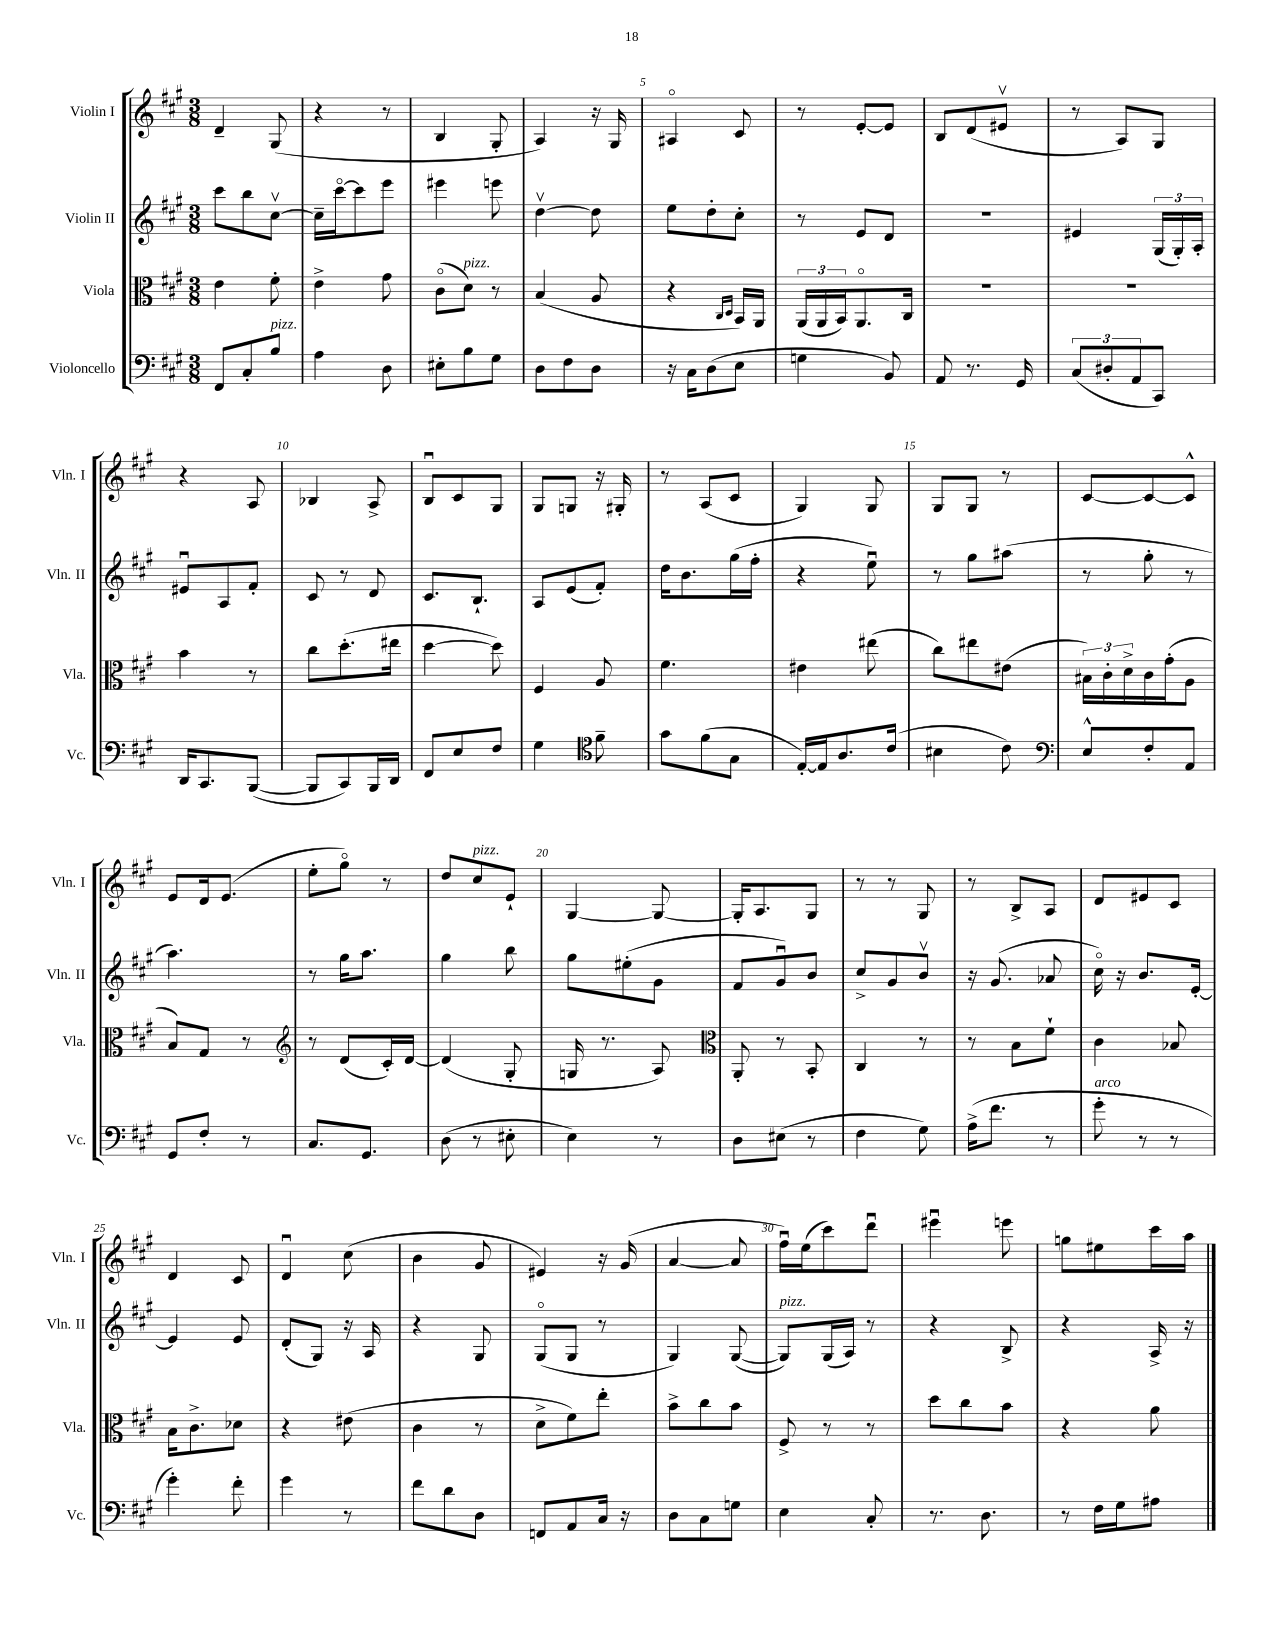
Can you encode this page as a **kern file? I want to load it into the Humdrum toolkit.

**kern	**kern	**kern	**kern
*staff4	*staff3	*staff2	*staff1
*clefF4	*clefC3	*clefG2	*clefG2
*k[f#c#g#]	*k[f#c#g#]	*k[f#c#g#]	*k[f#c#g#]
*M3/8	*M3/8	*M3/8	*M3/8
8FF#	4e	8ccc#	4d~
8C#'	.	8bb	.
8B	8f#'	[8cc#v	(8G#
=	=	=	=
4A	4e^	16cc#~]	4r
.	.	[16ccc#o	.
.	.	8ccc#]	.
8D	8g#	8eee	8r
=	=	=	=
8E#'	(8c#o	4eee#	4B
8B	8d)	.	.
8G#	8r	8eee	8G#'
=	=	=	=
8D	(4B	[4ddv	4A)
8F#	.	.	.
8D	8A	8dd]	16r
.	.	.	16G#
=	=	=	=
16r	4r	8ee	4A#o
16C#	.	.	.
(8D	.	8dd'	.
.	16qqC#	.	.
.	16qqD	.	.
8E	16BB)	8cc#'	8c#
.	16AA	.	.
=	=	=	=
4G	(24AA	8r	8r
.	24AA	.	.
.	24BB)	.	.
.	8.AAo	8e	[8e'
8BB)	.	8d	8e]
.	16C#	.	.
=	=	=	=
8AA	4.r	4.r	8B
8.r	.	.	(8d
.	.	.	8e#v
16GG#	.	.	.
=	=	=	=
(12C#	4.r	4e#	8r
12D#'	.	.	.
.	.	.	8A)
12AA	.	.	.
8CC#)	.	(24G#	8G#
.	.	24G#')	.
.	.	24A'	.
=	=	=	=
16DD	4b	8e#u	4r
8.CC#	.	.	.
.	.	8A	.
([8BBB	8r	8f#'	8A
=	=	=	=
8BBB]	8cc#	8c#	4B-
8CC#)	(8.dd'	8r	.
16BBB	.	8d	8A^
16DD	16ee#	.	.
=	=	=	=
8FF#	[4dd	8.c#	8Bu
8E	.	.	8c#
.	.	8.B`	.
8F#	8dd])	.	8G#
=	=	=	=
4G#	4F#	8A	8G#
.	.	(8e	8G
*clefC4	*	*	*
8f#~	8A	8f#')	16r
.	.	.	16G#'
=	=	=	=
8g#	4.f#	16dd	8r
.	.	8.b	.
(8f#	.	.	(8A
8G#	.	(16gg#	8c#
.	.	16ff#'	.
=	=	=	=
[16E')	4e#	4r	4G#)
16E]	.	.	.
8.A	.	.	.
.	(8ee#	8eeu)	8G#
(16c#	.	.	.
=	=	=	=
4B#	8cc#)	8r	8G#
.	8ee#	8gg#	8G#
8c#)	(8e#	(8aa#	8r
=	=	=	=
*clefF4	*	*	*
8E^^	24B#)	8r	[8c#
.	24c#'	.	.
.	24d^	.	.
8F#'	16c#	8gg#'	8c#_
.	(16g#'	.	.
8AA	8A	8r	8c#^^]
=	=	=	=
8GG#	8B)	4.aa)	8e
8F#'	8G#	.	16d
.	.	.	(8.e
8r	8r	.	.
=	=	=	=
*	*clefG2	*	*
8.C#	8r	8r	8ee'
.	(8d	16gg#	8gg#o)
8.GG#	.	8.aa	.
.	16c#')	.	8r
.	[16d	.	.
=	=	=	=
(8D	(4d]	4gg#	8dd
8r	.	.	8cc#
8E#'	8G#'	8bb	8e`
=	=	=	=
4E)	16G	8gg#	[4G#
.	8.r	.	.
.	.	(8ee#'	.
8r	8A)	8g#	8G#_
=	=	=	=
*	*clefC3	*	*
8D	8AA'	8f#	16G#']
.	.	.	8.A
(8E#	8r	8g#u)	.
8r	8BB'	8b	8G#
=	=	=	=
4F#	4C#	8cc#^	8r
.	.	8g#	8r
8G#)	8r	8bv	8G#
=	=	=	=
(16A^	8r	16r	8r
8.f#	.	(8.g#	.
.	8B	.	8B^
8r	8f#`	8a-	8A
=	=	=	=
8g#'	4c#	16cc#o)	8d
.	.	16r	.
8r	.	8.b	8e#
8r	8B-	.	8c#
.	.	[16e'	.
=	=	=	=
4g#')	16B	4e]	4d
.	8.c#^	.	.
8f#'	8d-	8e	8c#
=	=	=	=
4g#	4r	(8d'	4du
.	.	8G#)	.
8r	(8e#	16r	(8cc#
.	.	16A	.
=	=	=	=
8f#	4c#	4r	4b
8d	.	.	.
8D	8r	8G#	8g#
=	=	=	=
8FF	8d^	(8G#o	4e#)
8AA	8f#)	8G#	.
16C#	8ee'	8r	16r
16r	.	.	(16g#
=	=	=	=
8D	8b^	4G#)	[4a
8C#	8cc#	.	.
8G	8b	([8G#	8a]
=	=	=	=
4E	8F#^	8G#])	16ff#u)
.	.	.	(16ee
.	8r	(16G#	8ccc#)
.	.	16A)	.
8C#'	8r	8r	8dddu
=	=	=	=
8.r	8dd	4r	4eee#u
.	8cc#	.	.
8.D	.	.	.
.	8b	8B^	8eee
=	=	=	=
8r	4r	4r	8gg
16F#	.	.	8ee#
16G#	.	.	.
8A#	8a	16A^	16ccc#
.	.	16r	16aa
==	==	==	==
*-	*-	*-	*-
